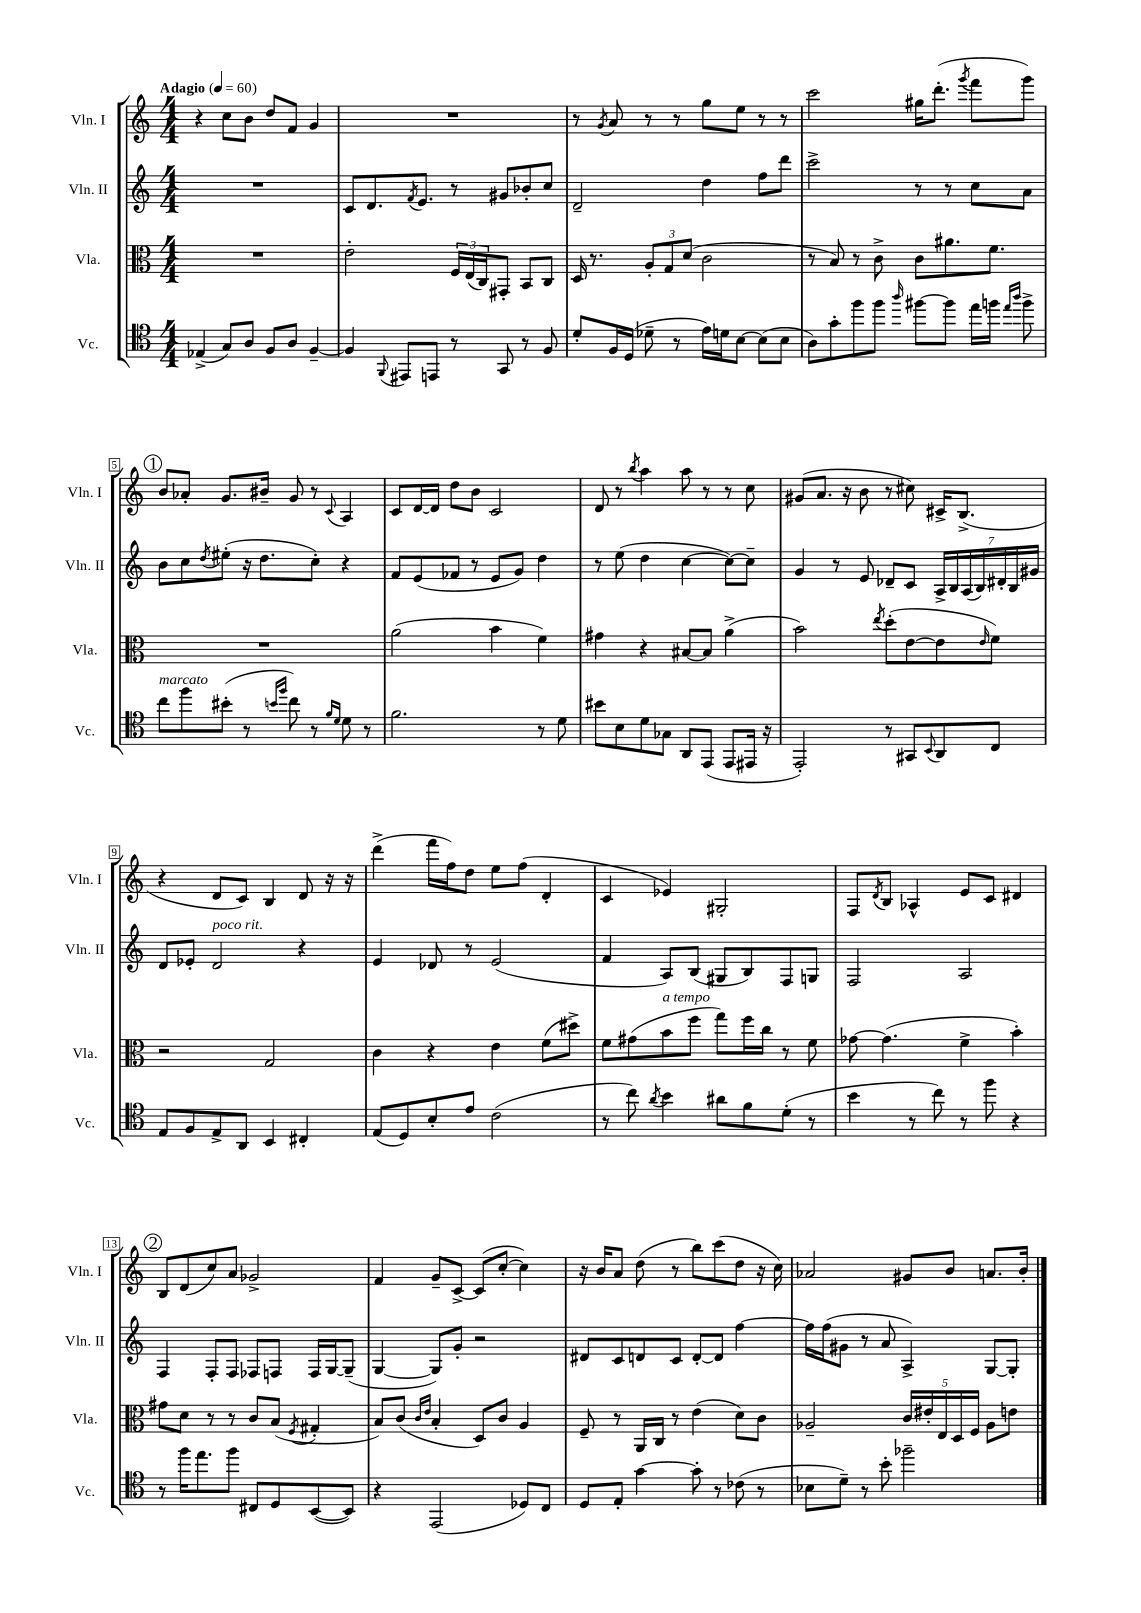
<<
\new StaffGroup <<
\new Staff = "s0" \with { instrumentName = "Vln. I" shortInstrumentName = "Vln. I" } {
    \clef treble \key c \major \numericTimeSignature \time 4/4 \tempo "Adagio" 4 = 60
    r4 c''8 b'8 d''8 f'8 g'4 |
    R1 |
    r8 \acciaccatura { g'8 } a'8 r8 r8 g''8 e''8 r8 r8 |
    c'''2 gis''16 d'''8.-.( \acciaccatura { g'''8 } f'''8 g'''8) |
    \mark \markup { \circle "1" } b'8 aes'8-. g'8. bis'16-- g'8 r8 \appoggiatura { c'8 } a4 |
    c'8 d'16~ d'16 d''8 b'8 c'2 |
    d'8 r8 \acciaccatura { b''8 } a''4 a''8 r8 r8 c''8 |
    gis'8( a'8. r16 b'8 r8 cis''8) cis'16-> b8.->( |
    r4 d'8 c'8) b4 d'8 r16 r16 |
    d'''4->( f'''16 f''16) d''8 e''8 f''8( d'4-. |
    c'4 ees'4) gis2-. |
    f8 \acciaccatura { d'8 } b8 aes4-^ e'8 c'8 dis'4 |
    \mark \markup { \circle "2" } b8 d'8( c''8) a'8 ges'2-> |
    f'4 g'8-- c'8~-> c'8( c''8~-. c''4) |
    r16 b'16 a'8 d''8( r8 b''8) c'''8( d''8 r16 c''16) |
    aes'2 gis'8 b'8 a'8. b'16-. \bar "|." |
}
\new Staff = "s1" \with { instrumentName = "Vln. II" shortInstrumentName = "Vln. II" } {
    \clef treble \key c \major \numericTimeSignature \time 4/4
    R1 |
    c'8 d'8. \acciaccatura { f'8 } e'8. r8 gis'8 bes'8-. c''8 |
    d'2-- d''4 f''8 d'''8 |
    c'''2-> r8 r8 c''8 a'8 |
    \mark \markup { \circle "1" } b'8 c''8 \acciaccatura { d''8 } eis''8-.( r16 d''8. c''8-.) r4 |
    f'8 e'8( fes'8 r8 e'8 g'8) d''4 |
    r8 e''8( d''4 c''4~ c''8~) c''8-- |
    g'4 r8 e'8 des'8-- c'8 \tuplet 7/4 { a16-> b16 a16( b16) dis'16-. b16 gis'16 } |
    d'8 ees'8-. d'2^\markup { \italic "poco rit." } r4 |
    e'4 des'8 r8 e'2( |
    f'4 a8) b8( gis8 b8) f8 g8 |
    f2 a2 |
    \mark \markup { \circle "2" } f4 f8-. f8 fes8 f8 f16 g16~ g8--( |
    g4~ g8) g'8-. r2 |
    dis'8 c'8 d'8 c'8 d'8~-. d'8 f''4~ |
    f''16 f''16( gis'8 r8 a'8 a4->) g8~ g8-. \bar "|." |
}
\new Staff = "s2" \with { instrumentName = "Vla." shortInstrumentName = "Vla." } {
    \clef alto \key c \major \numericTimeSignature \time 4/4
    R1 |
    e'2-. \tuplet 3/2 { f16 e16( c16) } gis,8-. b,8 c8 |
    d16 r8. \tuplet 3/2 { a8-. g8 d'8( } c'2 |
    r8 b8) r8 c'8-> c'8 ais'8. f'8. |
    \mark \markup { \circle "1" } R1 |
    a'2( b'4 f'4) |
    gis'4 r4 bis8~ bis8 a'4->( |
    b'2) \acciaccatura { e''8 } d''8-.( e'8~ e'8 \grace { e'16 } f'8) |
    r2 g2 |
    c'4 r4 e'4 f'8( dis''8->) |
    f'8 gis'8( b'8^\markup { \italic "a tempo" } f''8 g''8) f''16 c''16 r8 f'8 |
    ges'8~ ges'4.( f'4-> b'4-.) |
    \mark \markup { \circle "2" } gis'8 d'8 r8 r8 c'8 b8( \acciaccatura { f8 } gis4-. |
    b8) c'8( \grace { c'16 e'16 } b4-. d8) c'8 a4 |
    f8-- r8 a,16 c16 r8 e'4( d'8) c'8 |
    aes2-- \tuplet 5/4 { c'16 eis'16-. e16 d16 f16 } aes8 e'8 \bar "|." |
}
\new Staff = "s3" \with { instrumentName = "Vc." shortInstrumentName = "Vc." } {
    \clef tenor \key c \major \numericTimeSignature \time 4/4
    ees4->( g8) a8 f8 a8 f4~-- |
    f4 \appoggiatura { f,8 } eis,8 e,8 r8 g,8 r8 f8 |
    d'8-. f16 d16( des'8-- r8 e'16) d'16 b8~ b8( b8 |
    a8) g'8-. f''8 f''8 \grace { a''16 } fis''8~ fis''8 e''16 f''16 \grace { e''16 a''16 } f''8-> |
    \mark \markup { \circle "1" } c''8^\markup { \italic "marcato" } f''8 bis'8-.( r8 \grace { b'16 f''16 } c''8) r8 \grace { f'16 d'16 } d'8 r8 |
    f'2. r8 d'8 |
    bis'8 b8 d'8 ges8 a,8 e,8( e,8 eis,16 r16 |
    e,2-.) r8 gis,8 \appoggiatura { b,8 } a,8 c8 |
    e8 f8 e8-> a,8 b,4 cis4-. |
    e8( d8) b8-. e'8 c'2( |
    r8 c''8) \acciaccatura { a'8 } b'4 ais'8 f'8 d'8-.( r8 |
    b'4 r8 c''8) r8 f''8 r4 |
    \mark \markup { \circle "2" } r8 f''16 e''8. f''8 cis8 d8 b,8~( b,8) |
    r4 e,2( des8) c8 |
    d8 e8-. g'4~ g'8-. r8 ces'8( r8 |
    bes8 d'8--) r8 b'8-. fes''2-- \bar "|." |
}
>>
>>
\layout { \context { \Score \override BarNumber.stencil = #(make-stencil-boxer 0.1 0.3 ly:text-interface::print) } }
